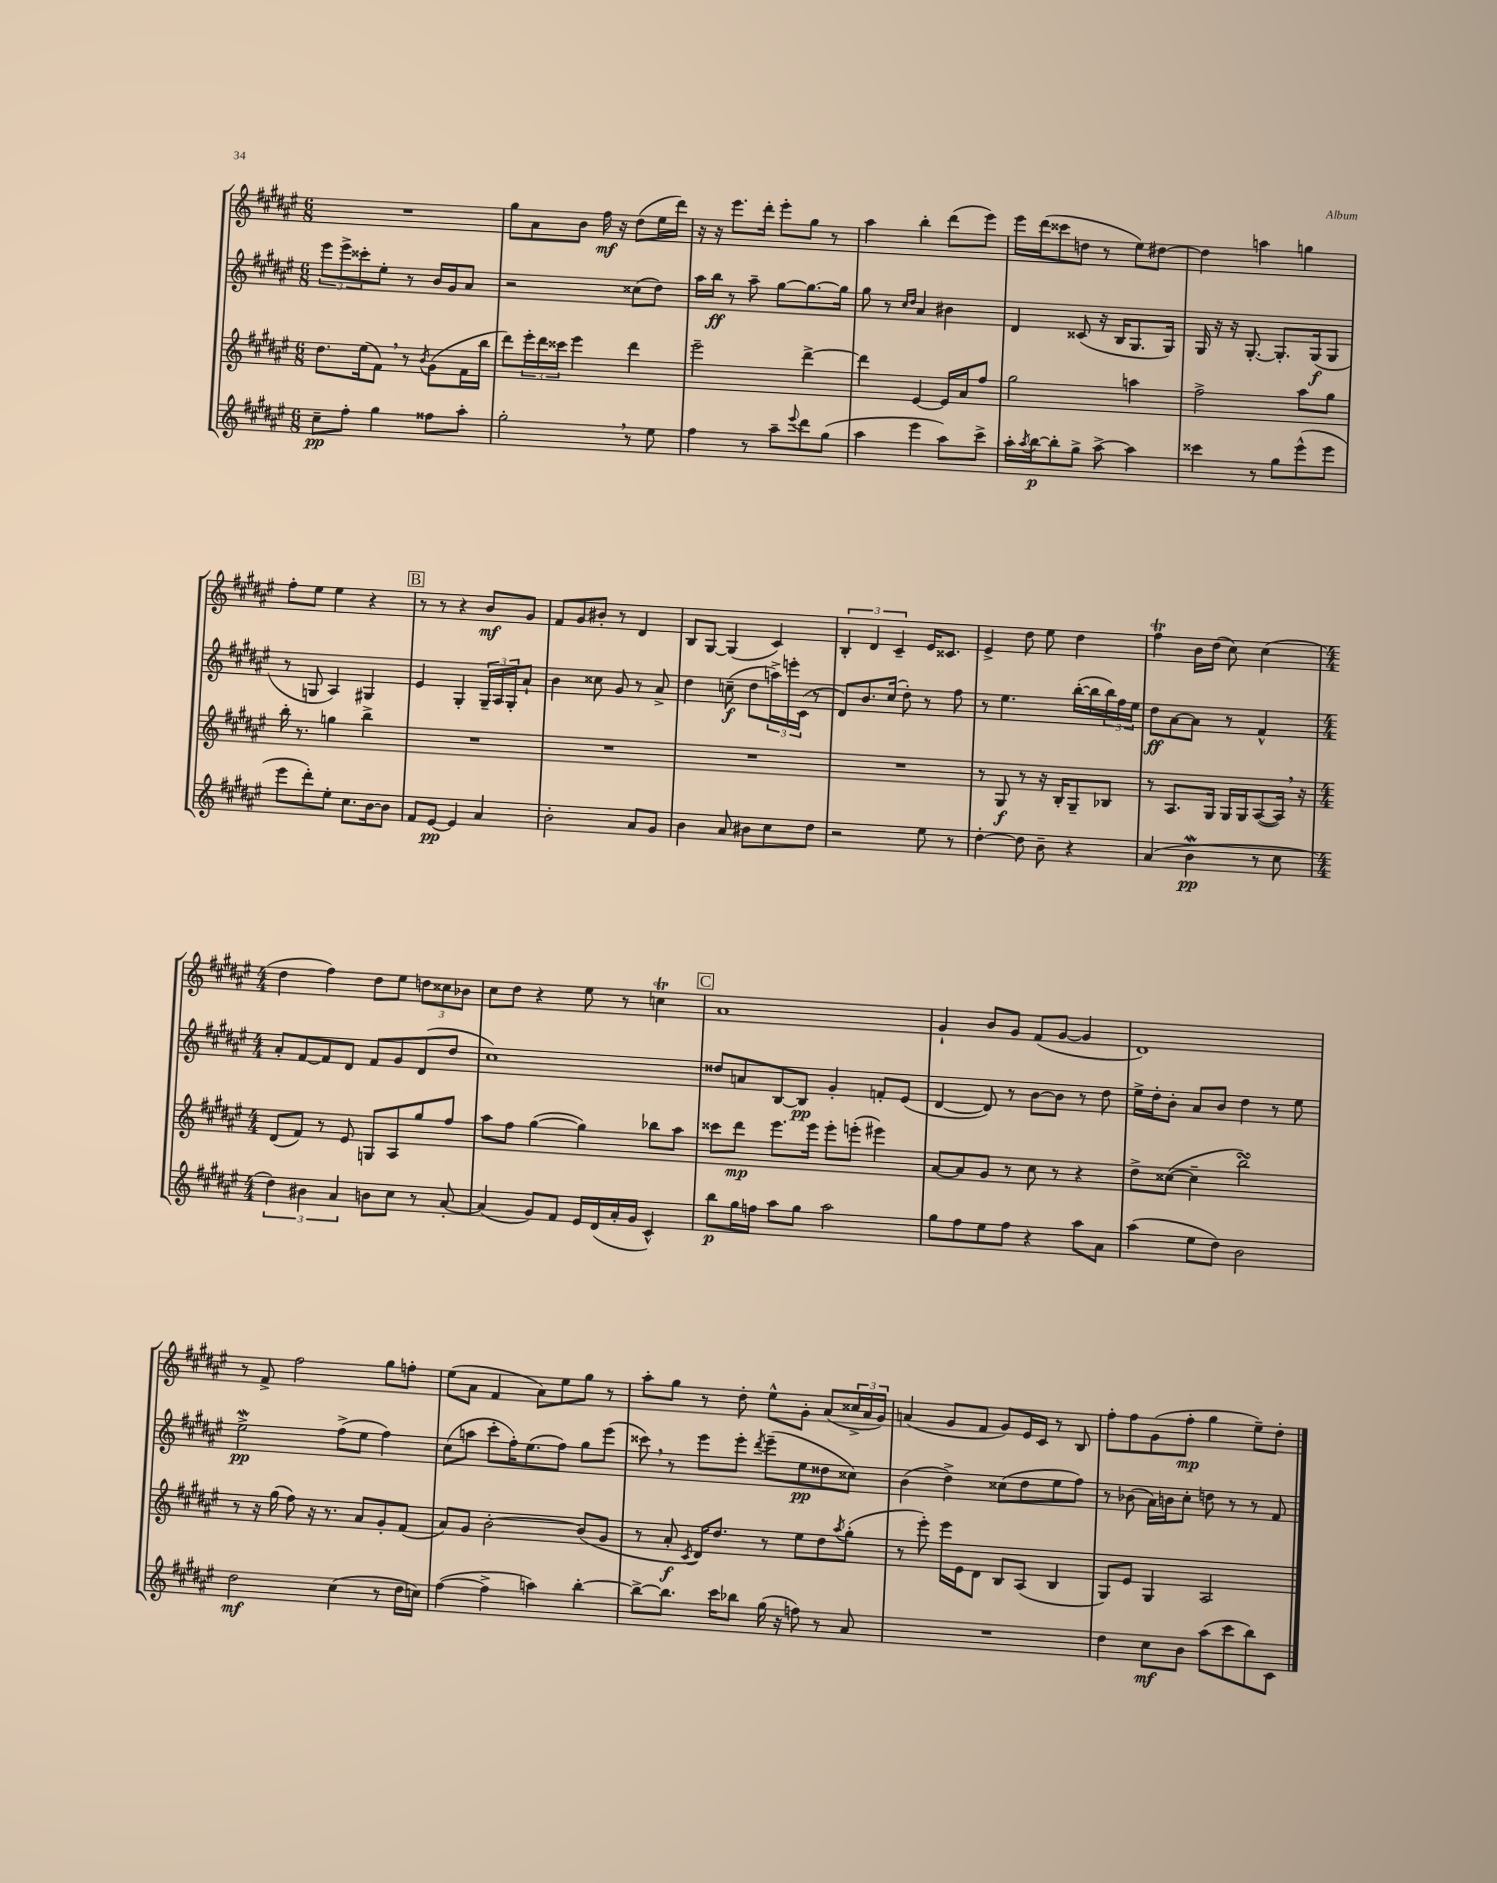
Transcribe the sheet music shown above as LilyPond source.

<<
\new StaffGroup <<
\new Staff = "s0" {
    \clef treble \key fis \major \numericTimeSignature \time 6/8
    R2. |
    gis''8 ais'8 b'8 fis''16\mf r16 dis''8( eis''16 dis'''16) |
    r16 r16 eis'''8. dis'''16-. eis'''8-. gis''8 r8 |
    ais''4 b''4-. dis'''8( eis'''8) |
    eis'''16 dis'''16( cisis'''8 d''8 r8 eis''8) dis''8~ |
    dis''4 a''4 g''4 |
    fis''8-. eis''8 eis''4 r4 |
    \mark \markup { \box "B" } r8 r8 r4 b'8\mf gis'8 |
    fis'8 gis'8 bis'8-. r8 dis'4 |
    b8 gis8~ gis4( cis'4) |
    \tuplet 3/2 { b4-. dis'4 cis'4-- } eis'16 cisis'8. |
    eis'4-> dis''8 eis''8 dis''4 |
    fis''4\trill b'16 dis''16( cis''8) cis''4( |
    \numericTimeSignature \time 4/4 dis''4 fis''4) dis''8 eis''8 \tuplet 3/2 { d''8 cisis''8 bes'8 } |
    cis''8 dis''8 r4 eis''8 r8 c''4\trill |
    \mark \markup { \box "C" } ais'1 |
    gis'4-! b'8 gis'8 fis'8( gis'8~ gis'4 |
    dis'1) |
    r8 fis'8-> fis''2 gis''8 f''8-. |
    eis''8( ais'8 fis'4 ais'8) eis''8 gis''8 r8 |
    ais''8-. gis''8 r8 dis''8-. eis''8-^ gis'8-. ais'8( \tuplet 3/2 { cisis''16-> ais'16 gis'16) } |
    a'4( gis'8 fis'8 gis'8) eis'16 cis'16 r8 b8 |
    fis''8-. fis''8 gis'8( fis''8-.\mp gis''4 eis''8--) dis''8-. \bar "|." |
}
\new Staff = "s1" {
    \clef treble \key fis \major \numericTimeSignature \time 6/8
    \tuplet 3/2 { eis'''8 eis'''8-> cisis'''8-. } eis''8-. r8 b'16 gis'16 ais'8 |
    r2 cisis''8( dis''8) |
    ais''16 b''16\ff r8 ais''8-- gis''8~ gis''8.~ gis''16 |
    gis''8 r8 \grace { cis''16 dis''16 } ais'4 bis'4 |
    dis'4 cisis'8( r16 b16 gis8. gis16) |
    gis16 r16 r16 gis8.~-. gis8.-. gis16\f( gis8 |
    r8 g8 ais4) gis4 |
    \mark \markup { \box "B" } eis'4 gis4-. \tuplet 3/2 { gis16-- ais16 gis16-. } ais'8-! |
    b'4 cisis''8 gis'8 r8 ais'8-> |
    dis''4 c''8--\f( dis''8 \tuplet 3/2 { a''16->) e'''16-. cis'16( } r8 |
    dis'8) b'8. cis''16( dis''8-.) r8 fis''8 |
    r8 eis''4. b''16~-.( b''16 \tuplet 3/2 { b''16) fis''16 eis''16 } |
    dis''8\ff ais'8~ ais'8 r8 fis'4-^ |
    \numericTimeSignature \time 4/4 ais'8-. fis'8~ fis'8 dis'8 fis'8 gis'8 dis'8( dis''8 |
    cis''1) |
    \mark \markup { \box "C" } disis''8 a'8 b8~ b8\pp gis'4-. f'8-. eis'8( |
    dis'4~ dis'8) r8 b'8~ b'8 r8 dis''8 |
    eis''16-> dis''16-. b'8-. ais'8 b'8 dis''4 r8 eis''8 |
    eis''2->\mordent\pp fis''8->( eis''8 fis''4) |
    cis''8( a''8 cis'''8-. fis''16-.) eis''8.( fis''8) gis''8 eis'''8( |
    cisis'''8) \breathe r8 eis'''8 eis'''8-. \acciaccatura { dis'''8 } eis'''8--( eis''8\pp disis''8 cisis''8) |
    b'4( dis''4->) cisis''8( dis''8 eis''8 fis''8) |
    r8 bes'8( ais'16) b'16 cis''8-. d''8 r8 r8 fis'8 \bar "|." |
}
\new Staff = "s2" {
    \clef treble \key fis \major \numericTimeSignature \time 6/8
    dis''8. eis''16( fis'8) \breathe r8 \acciaccatura { b'8 } gis'8( fis'16 b''16 |
    dis'''8) \tuplet 3/2 { eis'''16-. dis'''16 cisis'''16 } eis'''4 dis'''4 |
    eis'''2-- dis'''4~-> |
    dis'''4 eis'4~ eis'16 ais'16 fis''8 |
    gis''2 a''4 |
    fis''2-> ais''8 gis''8 |
    b''16-. r8. g''4 b''4-> |
    \mark \markup { \box "B" } R2. |
    R2. |
    R2. |
    R2. |
    r8 gis8\f r8 r16 b16-. gis8-- bes8 |
    r8 ais8. gis16 gis16 gis16 ais8~( ais16) \breathe r16 |
    \numericTimeSignature \time 4/4 dis'8( fis'8) r8 eis'8 g8 ais8 gis''8 fis''8 |
    ais''8 fis''8 gis''4~( gis''4) bes''8 ais''8 |
    \mark \markup { \box "C" } cisis'''8 dis'''8\mp eis'''8. eis'''16 eis'''8-. e'''8-.( eis'''4) |
    ais'8~ ais'8 gis'8 r8 cis''8 r8 r4 |
    dis''8-> cisis''8~( cisis''4-- b''2\turn) |
    r8 r16 gis''16( fis''8) r16 r8. ais'8 gis'8-. fis'8( |
    ais'8) gis'8 b'2~-. b'8( gis'8 |
    r8 ais'8-.\f \acciaccatura { cis'8 } dis'16) dis''8. r8 eis''8 dis''8 \acciaccatura { ais''8 } gis''8-.( |
    r8 eis'''8-.) eis'''16 eis'16 dis'8 b8 ais8( b4 |
    gis8) eis'8 gis4 ais2 \bar "|." |
}
\new Staff = "s3" {
    \clef treble \key fis \major \numericTimeSignature \time 6/8
    cis''8--\pp fis''8-. gis''4 fisis''8 ais''8-. |
    gis''2-. \breathe r8 eis''8 |
    fis''4 r8 ais''8-- \appoggiatura { eis'''8 } dis'''8 gis''8( |
    ais''4 eis'''4 ais''8) cis'''8-> |
    ais''16-. \acciaccatura { ais''8 } b''16~\p b''8-. gis''8-> ais''8~-> ais''4 |
    cisis'''4 r8 gis''8 eis'''8-^( eis'''8 |
    eis'''8 dis'''8-.) eis''8-. cis''8. b'16~ b'8 |
    \mark \markup { \box "B" } fis'8 eis'8~\pp eis'4 ais'4 |
    b'2-. ais'8 gis'8 |
    b'4 ais'8 bis'8 cis''8 dis''8 |
    r2 eis''8 r8 |
    dis''4~-. dis''8 b'8-- r4 |
    ais'4( b'4\mordent\pp r8 cis''8 |
    \numericTimeSignature \time 4/4 \tuplet 3/2 { dis''4) bis'4 ais'4 } b'8 cis''8 r8 ais'8~-. |
    ais'4( gis'8) fis'8 eis'16 dis'16( ais'16-. gis'16 cis'4-^) |
    \mark \markup { \box "C" } b''8\p gis''16 f''16 ais''8 gis''8 ais''2 |
    gis''8 fis''8 eis''8 fis''8 r4 ais''8 ais'8 |
    ais''4( eis''8 dis''8) b'2 |
    dis''2\mf cis''4( r8 dis''16 c''16) |
    fis''4~( fis''4-> a''4) b''4~-. |
    b''8~-> b''8. cis'''16 bes''8 gis''16( r16 f''8) r8 ais'8 |
    R1 |
    dis''4 cis''8\mf b'8 ais''8( cis'''8 b''8) cis'8 \bar "|." |
}
>>
>>
\layout { \context { \Score \remove "Bar_number_engraver" } }
